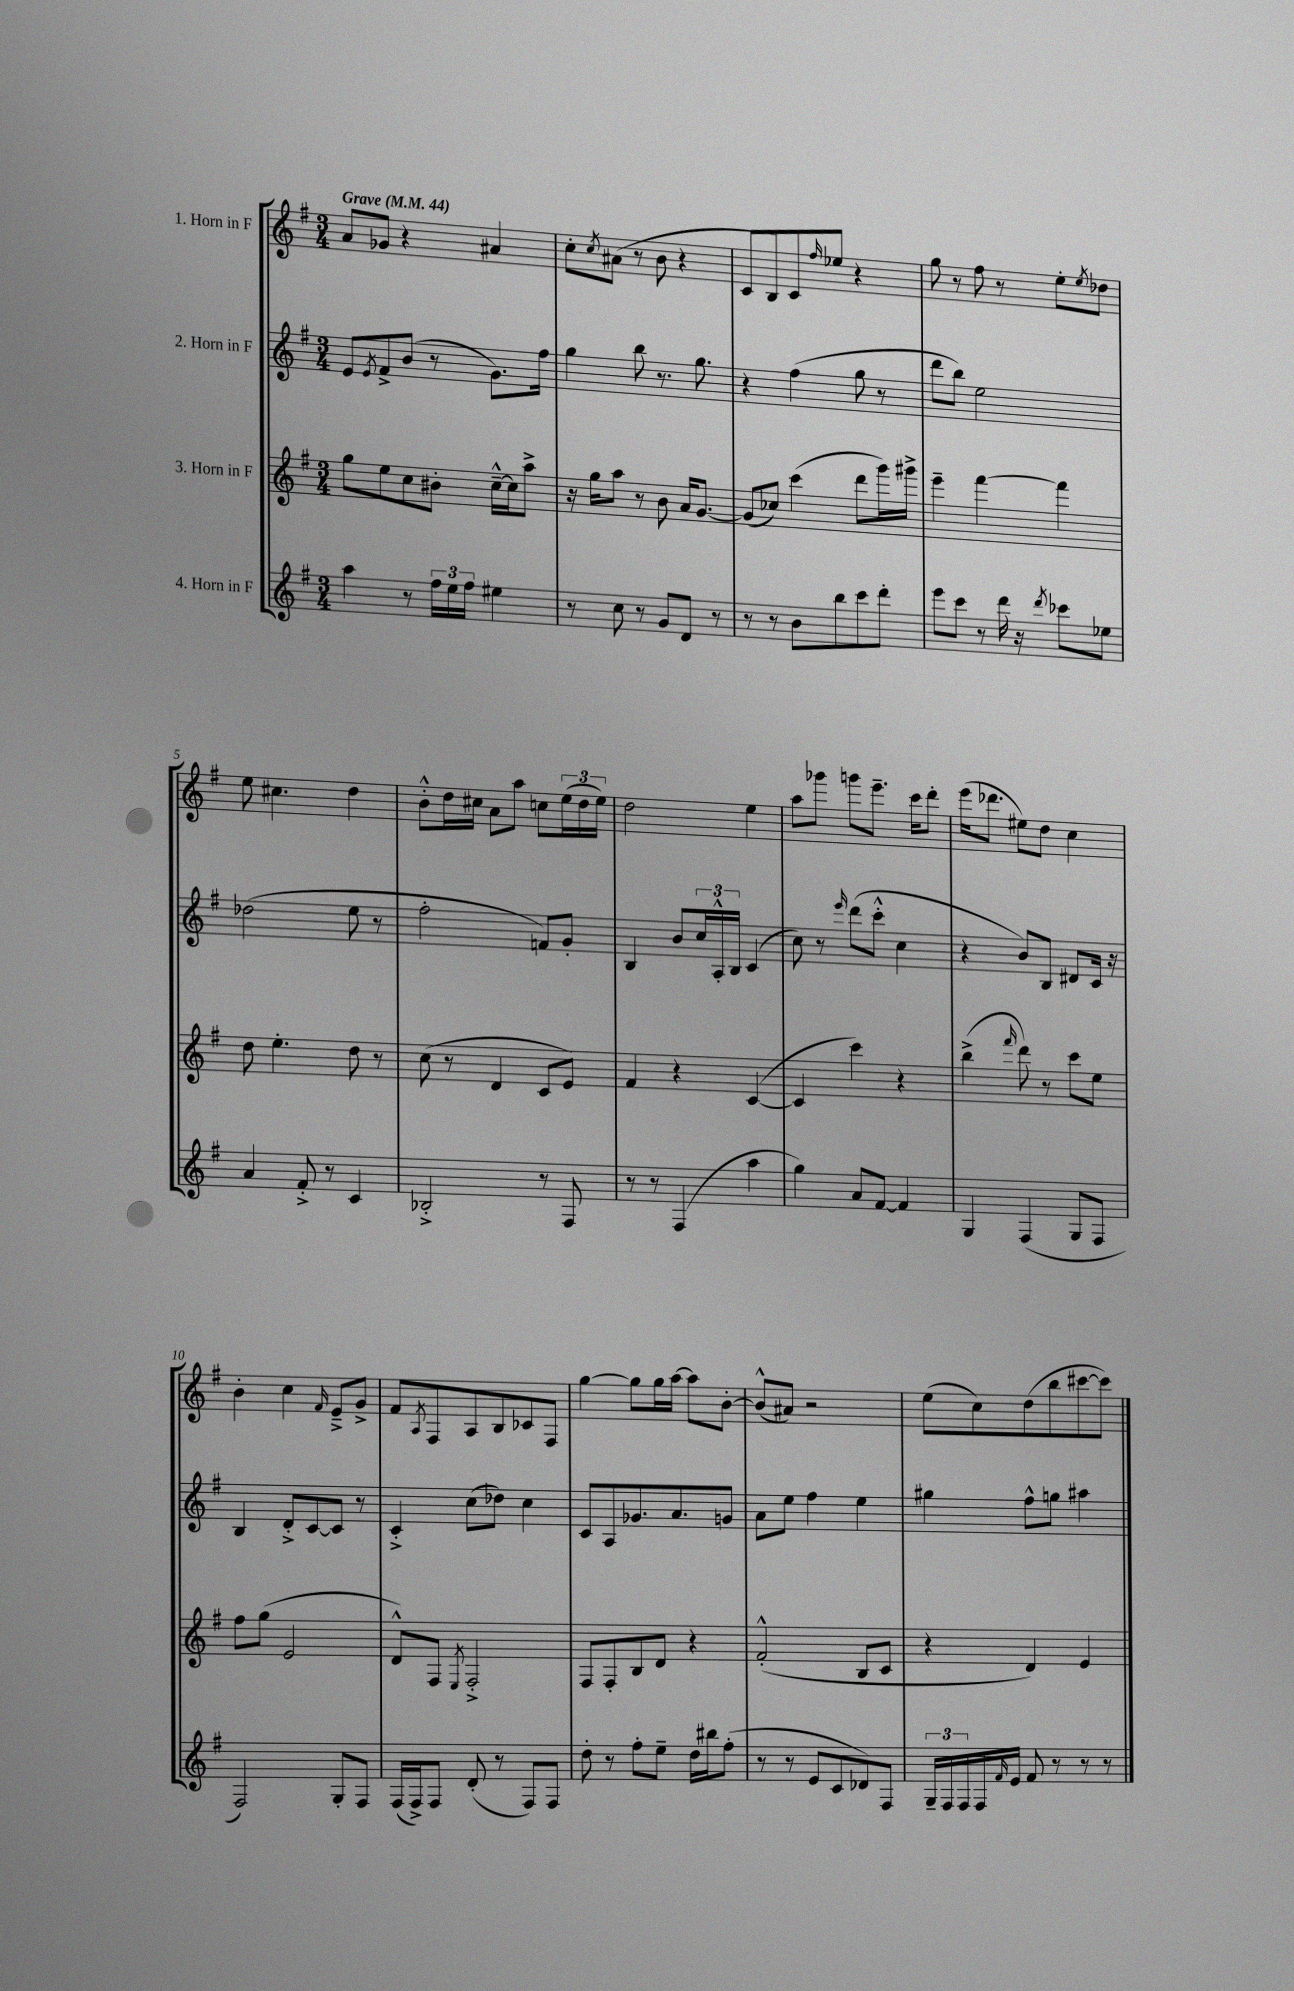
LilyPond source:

<<
\new StaffGroup <<
\new Staff = "s0" \with { instrumentName = "1. Horn in F" } {
    \clef treble \key g \major \numericTimeSignature \time 3/4 \tempo "Grave" 4 = 44
    a'8 ges'8 r4 ais'4 |
    c''8-. \acciaccatura { c''8 } ais'8( r8 b'8 r4 |
    c'8 b8) c'8 \grace { fis''16 } ees''8 r4 |
    g''8 r8 fis''8 r8 e''8-. \acciaccatura { e''8 } des''8 |
    e''8 cis''4. d''4 |
    b'8-.-^ d''16 cis''16 a'8 a''8 c''8 \tuplet 3/2 { e''16( d''16 e''16) } |
    d''2 e''4 |
    a''8 ges'''8 g'''8 e'''8.-- c'''16 d'''8-. |
    e'''16( des'''8. eis''8) d''8 c''4 |
    b'4-. c''4 \grace { fis'16 } e'8---> g'8-> |
    fis'8 \acciaccatura { a8 } fis8 a8 b8 ces'8 fis8 |
    g''4~ g''8 g''16 a''16~ a''8 b'8~-. |
    b'8-^( ais'8) r2 |
    e''8( c''8) d''8( b''8 cis'''8~ cis'''8) \bar "|." |
}
\new Staff = "s1" \with { instrumentName = "2. Horn in F" } {
    \clef treble \key g \major \numericTimeSignature \time 3/4
    e'8 \acciaccatura { e'8 } fis'8-> b'8( r8 g'8.) fis''16 |
    g''4 b''8 r8. g''8. |
    r4 fis''4( g''8 r8 |
    d'''8 b''8) e''2 |
    des''2( e''8 r8 |
    fis''2-. f'8) g'8-. |
    b4 b'8 \tuplet 3/2 { c''16 a16-.-^ b16 } c'4( |
    c''8) r8 \grace { e'''16 } d'''8( c'''8-.-^ c''4 |
    r4 b'8) b8 dis'8 c'16 r16 |
    b4 d'8-.-> c'8~ c'8 r8 |
    c'4-.-> c''8( des''8) c''4 |
    c'8 a8 ges'8. a'8. g'8 |
    a'8 e''8 fis''4 e''4 |
    gis''4 fis''8-^ g''8 ais''4 \bar "|." |
}
\new Staff = "s2" \with { instrumentName = "3. Horn in F" } {
    \clef treble \key g \major \numericTimeSignature \time 3/4
    g''8 e''8 c''8 bis'8-. c''16~---^ c''16 a''8-> |
    r16 g''16 a''8 r8 b'8 a'16 g'8.~ |
    g'8( ces''8) c'''4( d'''8 g'''16) gis'''16-> |
    e'''4-- fis'''4~ fis'''4 |
    d''8 e''4.-. d''8 r8 |
    c''8( r8 d'4 c'8 e'8) |
    fis'4 r4 c'4~( |
    c'4 c'''4) r4 |
    b''4->( \grace { fis'''16 } d'''8) r8 c'''8 e''8 |
    fis''8 g''8( e'2 |
    d'8-^) fis8 \acciaccatura { e8 } fis2-.-> |
    fis8 fis8-. b8 d'8 r4 |
    fis'2-.-^( b8 c'8 |
    r4 d'4) e'4 \bar "|." |
}
\new Staff = "s3" \with { instrumentName = "4. Horn in F" } {
    \clef treble \key g \major \numericTimeSignature \time 3/4
    a''4 r8 \tuplet 3/2 { fis''16 e''16 fis''16 } eis''4 |
    r8 c''8 r8 g'8 d'8 r8 |
    r8 r8 b'8 b''8 c'''8 d'''8-. |
    e'''8 c'''8 r8 d'''16 r16 \acciaccatura { d'''8 } ces'''8 ees''8 |
    a'4 fis'8-.-> r8 c'4 |
    bes2-.-> r8 fis8 |
    r8 r8 fis4( a''4 |
    g''4) a'8 fis'8~ fis'4 |
    g4 fis4( g8 fis8 |
    fis2) g8-. fis8 |
    fis16( fis16->) fis8 d'8-.( r8 fis8) fis8 |
    d''8-. r8 fis''8-. e''8-- d''16 bis''16 fis''8-.( |
    r8 r8 e'8 c'8 des'8) fis8 |
    \tuplet 3/2 { g16-- fis16 fis16 } fis16 \grace { fis'16 } e'16 fis'8 r8 r8 r8 \bar "|." |
}
>>
>>
